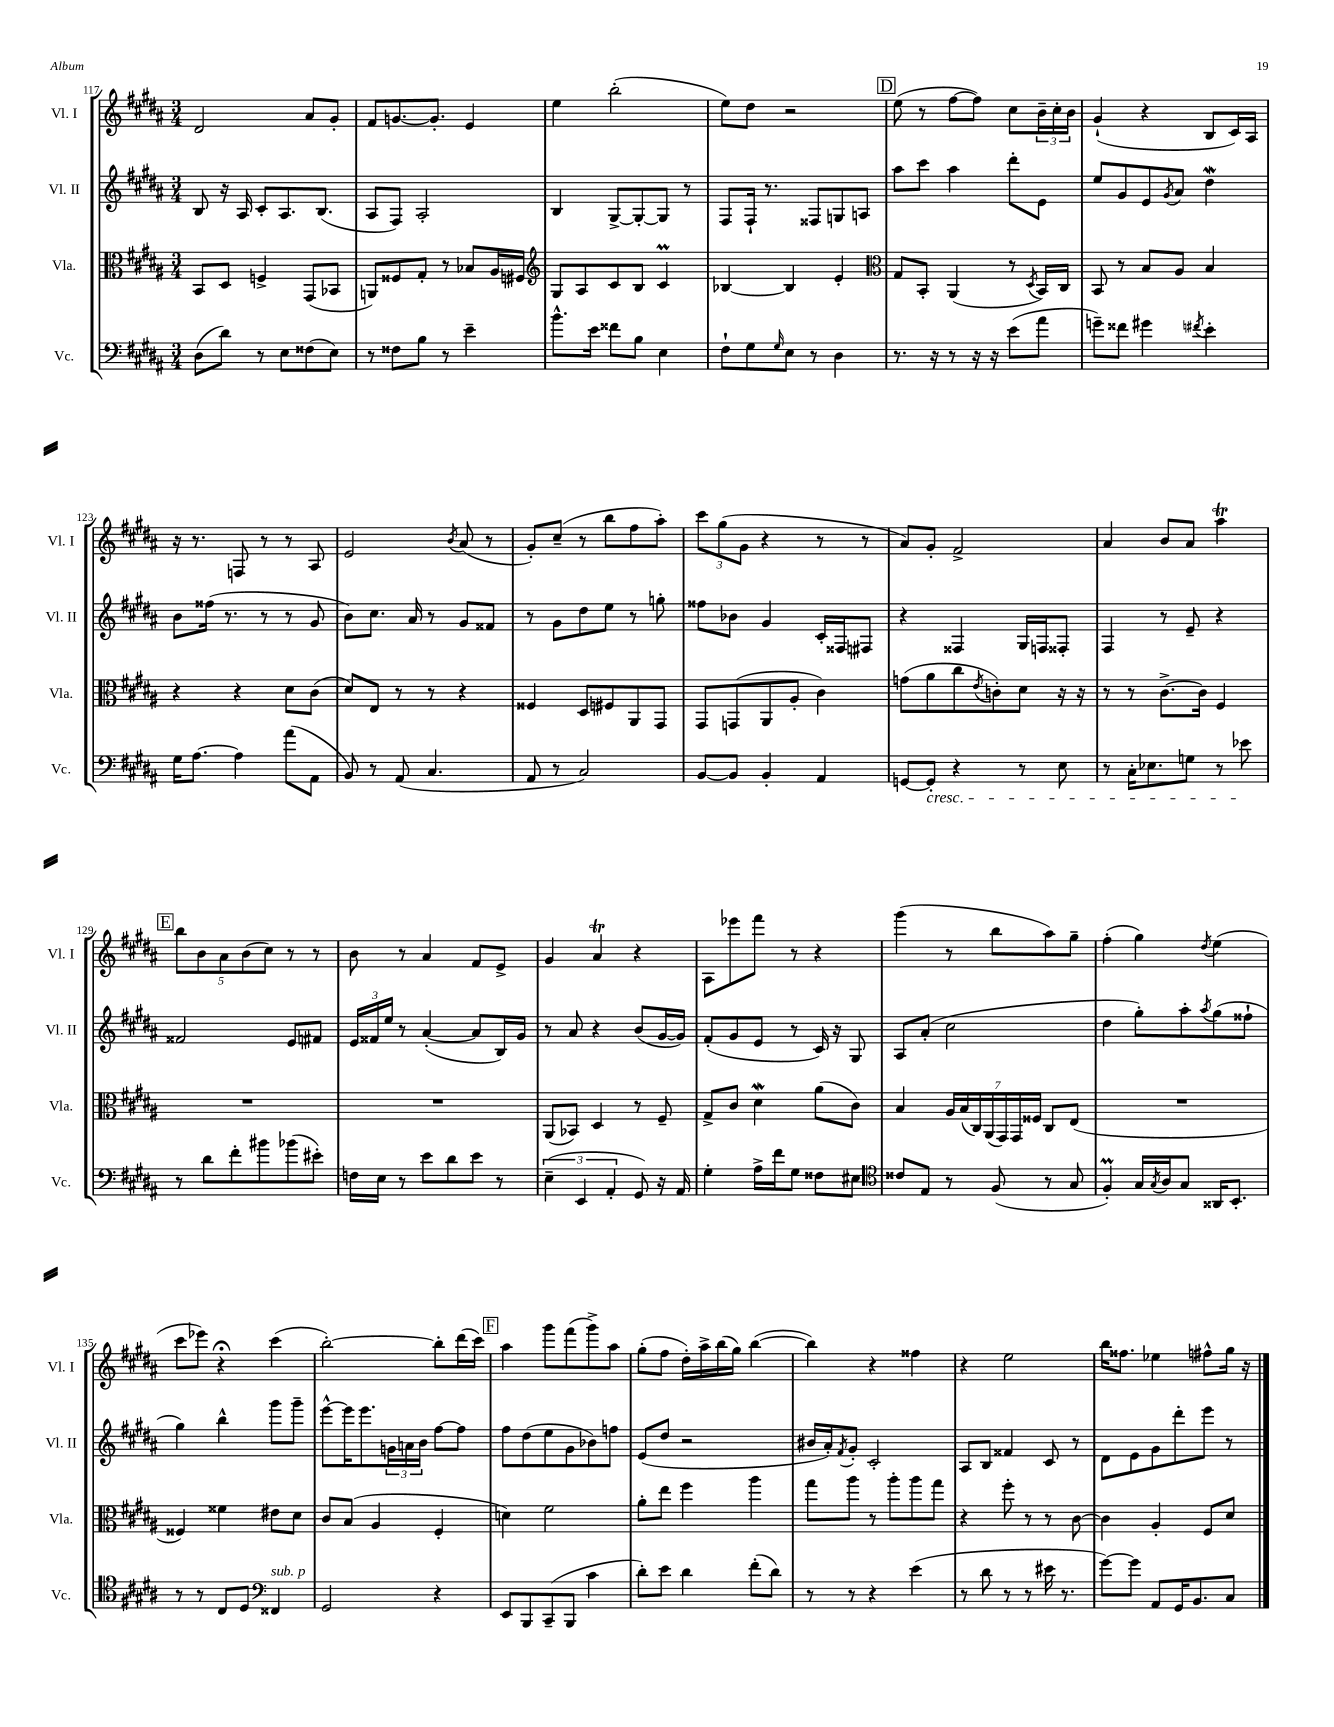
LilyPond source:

<<
\new StaffGroup <<
\new Staff = "s0" \with { instrumentName = "Vl. I" shortInstrumentName = "Vl. I" } {
    \clef treble \key b \major \numericTimeSignature \time 3/4
    dis'2 ais'8 gis'8-. |
    fis'8 g'8.~ g'8.-. e'4 |
    e''4 b''2-.( |
    e''8) dis''8 r2 |
    \mark \markup { \box "D" } e''8( r8 fis''8~ fis''8) cis''8 \tuplet 3/2 { b'16-- cis''16-. b'16 } |
    gis'4-!( r4 b8 cis'16) ais16 |
    r16 r8. f8 r8 r8 ais8 |
    e'2 \acciaccatura { b'8 } ais'8( r8 |
    gis'8-.) cis''8--( r8 b''8 fis''8 ais''8-.) |
    \tuplet 3/2 { cis'''8 gis''8( gis'8 } r4 r8 r8 |
    ais'8) gis'8-. fis'2-> |
    ais'4 b'8 ais'8 ais''4\trill |
    \mark \markup { \box "E" } \tuplet 5/4 { b''8 b'8 ais'8 b'8( cis''8) } r8 r8 |
    b'8 r8 ais'4 fis'8 e'8-> |
    gis'4 ais'4\trill r4 |
    ais8 ees'''8 fis'''8 r8 r4 |
    gis'''4( r8 b''8 ais''8) gis''8-- |
    fis''4-.( gis''4) \acciaccatura { dis''8 } e''4( |
    cis'''8 ees'''8) r4\fermata cis'''4( |
    b''2~-.) b''8-. dis'''16( cis'''16) |
    \mark \markup { \box "F" } ais''4 gis'''8 fis'''8( gis'''8->) ais''8 |
    gis''8-.( fis''8 dis''16-.) ais''16-> b''16( gis''16) b''4~( |
    b''4) r4 fisis''4 |
    r4 e''2 |
    b''16 fisis''8. ees''4 fis''8-^ gis''16 r16 \bar "|." |
}
\new Staff = "s1" \with { instrumentName = "Vl. II" shortInstrumentName = "Vl. II" } {
    \clef treble \key b \major \numericTimeSignature \time 3/4
    b8 r16 ais16 cis'8-. ais8. b8.( |
    ais8 fis8) ais2-. |
    b4 gis8~-> gis8~-. gis8 r8 |
    fis8 fis16-! r8. fisis8 g8 a8 |
    \mark \markup { \box "D" } ais''8 cis'''8 ais''4 dis'''8-. e'8 |
    e''8 gis'8 e'8 \acciaccatura { gis'8 } ais'8 dis''4\mordent |
    b'8 fisis''16( r8. r8 r8 gis'8 |
    b'8) cis''8. ais'16 r8 gis'8 fisis'8 |
    r8 gis'8 dis''8 e''8 r8 g''8-. |
    fisis''8 bes'8 gis'4 cis'16-. fisis16 fis8 |
    r4 fisis4 gis16 f16 fisis8-. |
    fis4 r8 e'8-- r4 |
    \mark \markup { \box "E" } fisis'2 e'8 fis'8 |
    \tuplet 3/2 { e'16 fisis'16 e''16 } r8 ais'4~-.( ais'8 b16) gis'16 |
    r8 ais'8 r4 b'8( gis'16~ gis'16) |
    fis'8-.( gis'8 e'8 r8 cis'16) r16 gis8 |
    ais8 ais'8-.( cis''2 |
    dis''4 gis''8-.) ais''8-. \acciaccatura { ais''8 } gis''8( fisis''8-! |
    gis''4) b''4-^ gis'''8 gis'''8-- |
    e'''8~-^ e'''16 e'''8. \tuplet 3/2 { g'16 a'16 b'16 } fis''8~ fis''8 |
    \mark \markup { \box "F" } fis''8 dis''8( e''8 gis'8 bes'8) f''8 |
    e'8( dis''8 r2 |
    bis'16 ais'16-.) \acciaccatura { fis'8 } gis'8-. cis'2-. |
    ais8 b8 fisis'4 cis'8 r8 |
    dis'8 e'8 gis'8 dis'''8-. e'''8 r8 \bar "|." |
}
\new Staff = "s2" \with { instrumentName = "Vla." shortInstrumentName = "Vla." } {
    \clef alto \key b \major \numericTimeSignature \time 3/4
    b,8 dis8 f4-> gis,8( bes,8 |
    a,8) fisis8 gis8-. r8 bes8 ais16 fis16 |
    \clef treble gis8 ais8 cis'8 b8 cis'4\prall |
    bes4~ bes4 e'4-. |
    \mark \markup { \box "D" } \clef alto gis8 b,8-. ais,4( r8 \acciaccatura { dis8 } b,16) cis16 |
    b,8 r8 b8 ais8 b4 |
    r4 r4 dis'8 cis'8( |
    dis'8) e8 r8 r8 r4 |
    fisis4 dis8 fis8 ais,8 gis,8 |
    gis,8 g,8( ais,8 ais8-. cis'4) |
    g'8( ais'8 cis''8 \acciaccatura { e'8 } c'8-.) dis'8 r16 r16 |
    r8 r8 cis'8.~-> cis'16 fis4 |
    \mark \markup { \box "E" } R2. |
    R2. |
    ais,8( bes,8) dis4 r8 fis8-- |
    gis8-> cis'8 dis'4\mordent ais'8( cis'8) |
    b4 \tuplet 7/4 { ais16 b16( cis16) ais,16( gis,16) gis,16 fisis16 } cis8 e8( |
    R2. |
    fisis4) fisis'4 eis'8 dis'8 |
    cis'8 b8( ais4 fis4-. |
    \mark \markup { \box "F" } d'4) fis'2 |
    ais'8-. e''8 fis''4 ais''4 |
    gis''8 ais''8 r8 ais''8-. ais''8 gis''8 |
    r4 fis''8-. r8 r8 cis'8~ |
    cis'4 ais4-. fis8 dis'8 \bar "|." |
}
\new Staff = "s3" \with { instrumentName = "Vc." shortInstrumentName = "Vc." } {
    \clef bass \key b \major \numericTimeSignature \time 3/4
    dis8( dis'8) r8 e8 fisis8( e8) |
    r8 fisis8 b8 r8 e'4-- |
    b'8.-^ e'16 fisis'8 b8 e4 |
    fis8-! gis8 \grace { gis16 } e8 r8 dis4 |
    \mark \markup { \box "D" } r8. r16 r8 r16 r16 e'8( ais'8 |
    g'8--) fisis'8 gis'4 \acciaccatura { fis'8 } e'4-. |
    gis16 ais8.~ ais4 ais'8( ais,8 |
    b,8) r8 ais,8( cis4. |
    ais,8 r8 cis2) |
    b,8~ b,8 b,4-. ais,4 |
    g,8~ g,8-.\cresc r4 r8 e8 |
    r8 cis16-. ees8. g8 r8 ees'8\! |
    \mark \markup { \box "E" } r8 dis'8 fis'8-. bis'8 bes'8( eis'8-.) |
    f16 e16 r8 e'8 dis'8 e'8 r8 |
    \tuplet 3/2 { e4--( e,4 ais,4-. } gis,8) r16 ais,16 |
    gis4-. ais16-> fis'16 gis8 fisis8 eis8 |
    \clef tenor cisis'8 e8 r8 fis8( r8 gis8 |
    fis4-.\prall) gis16 \acciaccatura { gis8 } ais16 gis8 aisis,16 b,8.-. |
    r8 r8 cis8 dis8 \clef bass fisis,4^\markup { \italic "sub. p" } |
    gis,2 r4 |
    \mark \markup { \box "F" } e,8 b,,8 cis,8--( b,,8 cis'4 |
    dis'8-.) e'8 dis'4 fis'8-.( dis'8) |
    r8 r8 r4 e'4( |
    r8 dis'8 r8 r8 eis'16 r8. |
    gis'8~) gis'8 ais,8 gis,16 b,8. cis8 \bar "|." |
}
>>
>>
\layout { \context { \Score currentBarNumber = #117 } }
